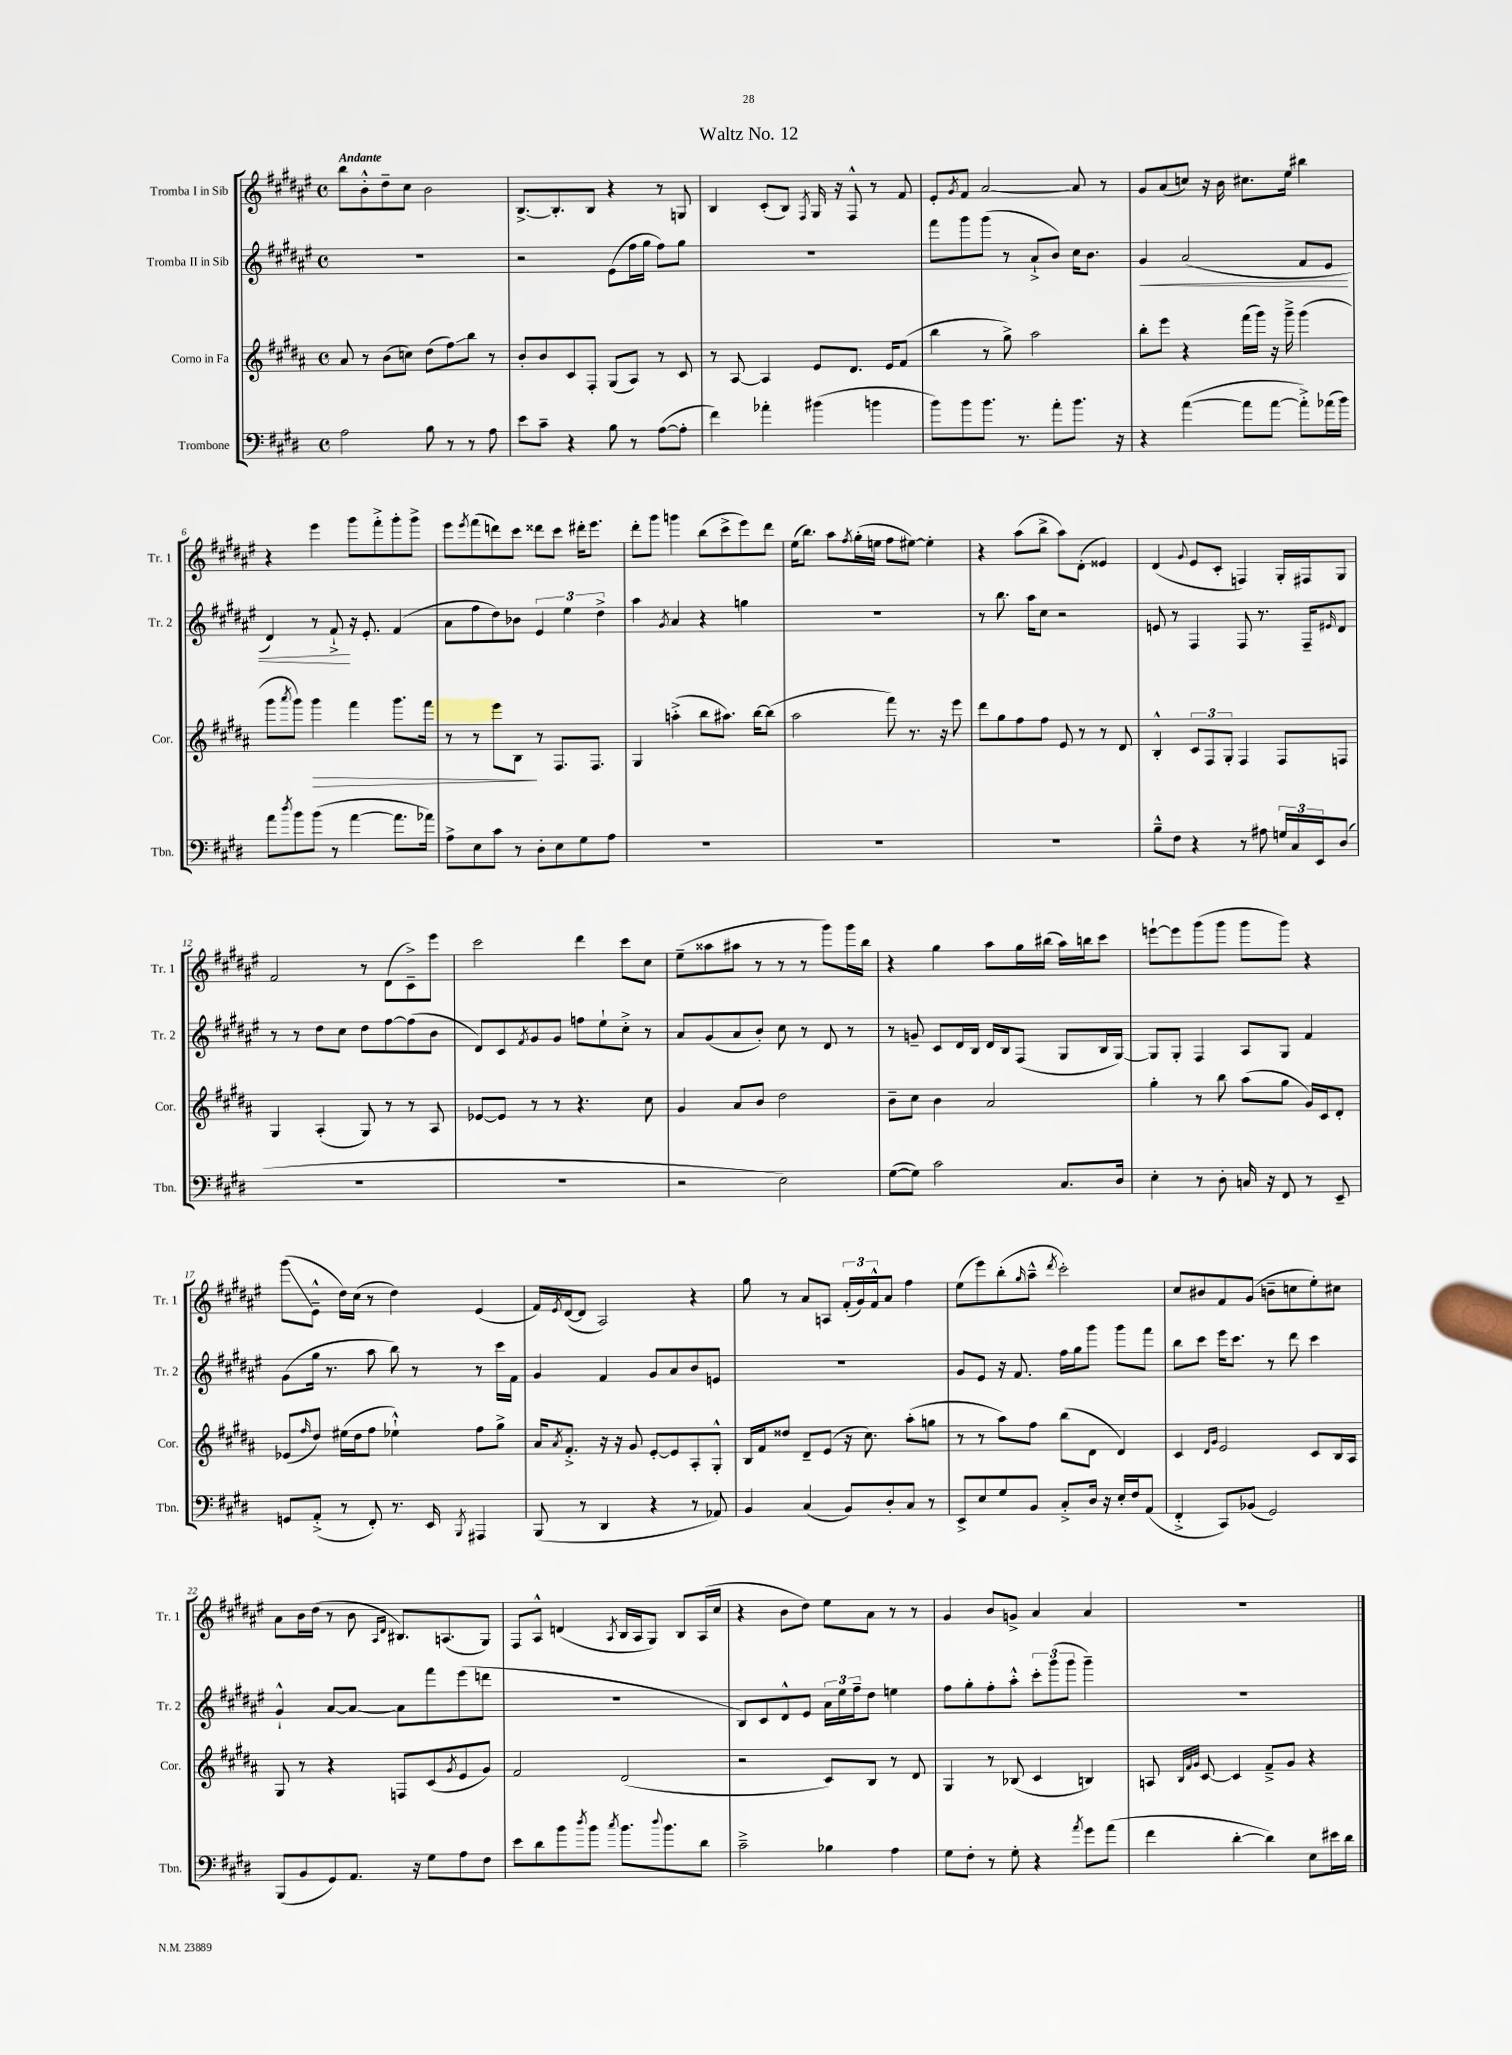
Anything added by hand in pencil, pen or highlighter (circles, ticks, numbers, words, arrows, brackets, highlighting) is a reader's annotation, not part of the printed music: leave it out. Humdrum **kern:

**kern	**kern	**kern	**kern
*staff4	*staff3	*staff2	*staff1
*clefF4	*clefG2	*clefG2	*clefG2
*k[f#c#g#d#]	*k[f#c#g#d#a#]	*k[f#c#g#d#a#e#]	*k[f#c#g#d#a#e#]
*M4/4	*M4/4	*M4/4	*M4/4
*met(c)	*met(c)	*met(c)	*met(c)
2A	8a#	1r	8bb
.	8r	.	8b'^^
.	(8b	.	8dd#~
.	8cc)	.	8cc#
8B	(8dd#	.	2b
8r	8ff#)	.	.
8r	8bb	.	.
8A	8r	.	.
=	=	=	=
8e	8b'	2r	[8.B^
8c#~	8b	.	.
.	.	.	8.B']
4r	8c#	.	.
.	8F#'	.	8B
8B	(8G#	(8e#	4r
8r	8A#)	16ff#	.
.	.	16gg#	.
([8A	8r	8ff#)	8r
8A']	8c#	8gg#	8G
=	=	=	=
4f#)	8r	1r	4B
.	[8A#	.	.
4a-'	4A#]	.	(8c#'
.	.	.	8B)
.	.	.	8qF#
(4b#	8e	.	16G#
.	.	.	16r
.	8.d#	.	8F#^^
4b	.	.	8r
.	16e	.	.
.	(8f#	.	8f#
=	=	=	=
8b)	4bb	8fff#	8e#'
.	.	.	8qg#
8b	.	8ggg#	8f#
8.b	8r	(8ggg#	[2a#
.	8gg#^)	8r	.
8.r	.	.	.
.	2aa#	8a#`^	.
8a'	.	8b)	.
8.b	.	16cc#	8a#]
.	.	8.b	.
.	.	.	8r
16r	.	.	.
=	=	=	=
4r	8bb'	4g#	8g#
.	8eee	.	(8a#
([4a	4r	(2a#	8cc)
.	.	.	16r
.	.	.	16b
8a]	(16fff#	.	8.cc#
.	16ggg#)	.	.
[8a	16r	.	.
.	16ggg#~^	.	16ee#
8a'^])	(4ggg#	8f#	4bb#
(16a-	.	8e#	.
16b)	.	.	.
=	=	=	=
8a	8ggg#	4d#)	4r
8qdd#	8qaaa#	.	.
8b	8ggg#)	.	.
(8b	4ggg#	8r	4eee#
8r	.	8f#`^	.
[4a	4fff#	16r	8ggg#
.	.	8.e#'	.
.	.	.	8fff#'^
8.a]	8.ggg#	(4f#	8ggg#'
.	.	.	8ggg#^
16a-)	16fff#	.	.
=	=	=	=
8A^	8r	8a#	8eee#
.	.	.	8qeee#
8E	8r	8ff#	(8fff#
8c#	8eee	8dd#)	8ddd)
8r	8B	8b-	8ccc#
8D#'	8r	6e#	8ddd##
8E	8.F#	.	8ccc#
.	.	6ee#	.
8G#	.	.	16ddd#'
.	8.F#	.	8.eee#
.	.	6dd#^	.
8A	.	.	.
=	=	=	=
1r	4G#	4aa#	8ddd#'
.	.	.	8ggg#
.	.	8qg#	.
.	(4aa'^	4a#	4ggg
.	8bb	4r	(8bb
.	8.aa#)	.	8ccc#^
.	.	4gg	8eee#)
.	[16bb	.	.
.	(8bb]	.	8ddd#
=	=	=	=
1r	2aa#	1r	(16ee#
.	.	.	8.bb)
.	.	.	8aa#
.	.	.	8qff#
.	.	.	(16gg#'
.	.	.	16ee
.	8fff#)	.	8ff#
.	8.r	.	[8ee#)
.	.	.	4ee#']
.	16r	.	.
.	8eee	.	.
=	=	=	=
1r	8ddd#	8r	4r
.	8gg#	8.bb	.
.	8ff#	.	(8aa#
.	.	16aa#	.
.	8ff#	8cc#	8bb^
.	8e	2r	8aa#)
.	8r	.	(8d#'
.	8r	.	4e##)
.	8d#	.	.
=	=	=	=
8B~^^	4B'^^	8e	(4d#
8F#	.	8r	.
.	.	.	8qqg#
4r	12c#	4F#	8e#
.	12F#	.	.
.	.	.	8c#'
.	12G#'	.	.
8r	4F#	8F#	4F)
8A#	.	8.r	.
24G	8F#	.	16G#'
24C#	.	.	.
.	.	16F#~	16F#
24EE	.	.	.
.	.	16qqe#	.
(8D#	8F	8d#	8G#
=	=	=	=
1r	4G#	8r	2f#
.	.	8r	.
.	(4A#'	8dd#	.
.	.	8cc#	.
.	8G#)	8dd#	8r
.	8r	[8ff#	(8d#
.	8r	(8ff#]	8c#~^)
.	8A#	8b	8eee#
=	=	=	=
1r	[8e-	8d#)	2ccc#
.	8e-]	8c#	.
.	.	8qf#	.
.	8r	8g#	.
.	8r	8g#	.
.	4.r	8ff	4ddd#
.	.	8ee#`	.
.	.	8cc#'^	8ccc#
.	8cc#	8r	8cc#
=	=	=	=
2r	4g#	8a#	(8ee#~
.	.	(8g#	8aa##
.	8a#	8a#	8aa#
.	8b	8b')	8r
2E)	2dd#	8cc#	8r
.	.	8r	8r
.	.	8d#	8ggg#)
.	.	8r	16ggg#
.	.	.	16bb
=	=	=	=
([8G#	8b~	8r	4r
8G#])	8cc#	8g~	.
2c#	4b	8c#	4gg#
.	.	16d#	.
.	.	16B	.
.	2a#	16d#	8aa#
.	.	16B	.
.	.	(8F#	16gg#
.	.	.	(16bb#
8.C#	.	8G#	16aa#)
.	.	.	16bb
.	.	16B	8ccc#
16D#	.	[16G#)	.
=	=	=	=
4E'	4gg#'	8G#]	[8eee`
.	.	8G#'	8eee]
8r	8r	4F#	(8ggg#
8D#'	8bb	.	8ggg#
16C	(8aa#	8A#	8ggg#
16r	.	.	.
8FF#	8gg#	8G#	8ggg#)
8r	16g#)	4f#	4r
.	16c#	.	.
8EE~	8d#'	.	.
=	=	=	=
8GG	(8e-	(8g#	(8ggg#
.	16qqff#	.	.
(8AA'^	8dd#)	16gg#	8e#~^^
.	.	8.r	.
8r	(16ee#	.	16dd#)
.	16dd#	.	(16cc#
8FF#')	8ff#	8aa#	8r
8.r	4ee-`^^)	8bb)	4dd#)
.	.	8r	.
16EE	.	.	.
8qBBB	.	.	.
4AAA#	8ff#	8r	(4e#
.	8gg#^	16ccc#	.
.	.	16f#	.
=	=	=	=
(8BBB	16a#	4g#	16f#)
.	8qa#	.	8qe#
.	8.f#'^	.	([16d#
8r	.	.	8d#]
4DD#	16r	4f#	2A#)
.	16r	.	.
.	8g#	.	.
4r	[8e'	8g#	.
.	8e]	8a#	.
8r	8A#'	8b	4r
8AA-)	8G#'^^	8e	.
=	=	=	=
4BB	16B	1r	8gg#
.	16f#	.	.
.	8dd##	.	8r
(4C#	8d#~	.	8a#
.	(8e	.	8A
8BB)	16r	.	(24f#'
.	.	.	24g#)
.	8.cc#)	.	.
.	.	.	24f#^^
8D#'	.	.	8a#
8C#	(8aa#'	.	4ff#
8r	8gg	.	.
=	=	=	=
8EE^	8r	8g#	(8ee#
8E	8r	8e#	8eee#)
8G#	8aa#)	16r	(8bb'
.	.	8.f#	.
.	.	.	16qqgg#
8BB	8ff#	.	8aa#~^^
.	.	.	8qddd#
8C#'^	(8bb	16ff#	2ccc#')
.	.	16gg#	.
16D#	8d#	8ggg#	.
16r	.	.	.
16E'	4d#)	8ggg#	.
16F#	.	.	.
(8AA	.	8fff#	.
=	=	=	=
4FF#'^	4c#	8bb	8cc#
.	.	8ccc#	8b#
.	16qqd#	.	.
.	16qqg#	.	.
8CC#)	2e	16eee#	8f#
.	.	8.ccc#	.
(8BB-	.	.	(8g#
2GG#)	.	8r	8b~
.	.	8ddd#	8cc
.	8c#	4ccc#	8ee#')
.	16B	.	8cc#
.	16A#	.	.
=	=	=	=
(8BBB	8G#	4g#`^^	8a#
8BB	8r	.	16b
.	.	.	(16dd#
8GG#)	4r	[8a#	8r
8.AA	.	8a#_	8b
.	.	.	16qqA#
.	.	.	16qqd#
.	8F	8a#]	8.B#)
16r	.	.	.
8G#	(8c#	8fff#	.
.	.	.	(8.A
.	8qg#	.	.
8A	8e	(8eee#	.
8F#	8g#)	8ddd	8G#)
=	=	=	=
8e	2f#	1r	8F#
8d#	.	.	8A#^^
8b	.	.	(4d
8qdd#	.	.	.
8b	.	.	.
8qcc#	.	.	8qA#
8.b	(2d#	.	16B
.	.	.	16A#
.	.	.	8G#)
8qqdd#	.	.	.
8.b	.	.	.
.	.	.	8B
8d#	.	.	(16A#
.	.	.	16cc#
=	=	=	=
2c#~^	2r	8B)	4r
.	.	8c#	.
.	.	8d#^^	8b
.	.	8e#	8dd#)
4B-	8c#)	24a#	8ee#
.	.	24ee#	.
.	.	24ff#~	.
.	8B	8dd#	8a#
4A	8r	4ee	8r
.	8d#	.	8r
=	=	=	=
8G#	4G#	8ff#	4g#
8F#'	.	8gg#'	.
8r	8r	8ff#'	8b
8G#'	(8B-	8aa#'^^	8g^
4r	4c#	12ccc#'	4a#
.	.	(12ggg#	.
.	.	12ggg#	.
8qa	.	.	.
8g#	4B)	4ggg#~)	4a#
(8a	.	.	.
=	=	=	=
4f#	8A	1r	1r
.	32qqB	.	.
.	32qqf#	.	.
.	32qqg#	.	.
.	[8c#	.	.
[4d#'	4c#]	.	.
4d#])	8f#~^	.	.
.	8g#	.	.
8E	4r	.	.
16e#	.	.	.
16d#	.	.	.
==	==	==	==
*-	*-	*-	*-
